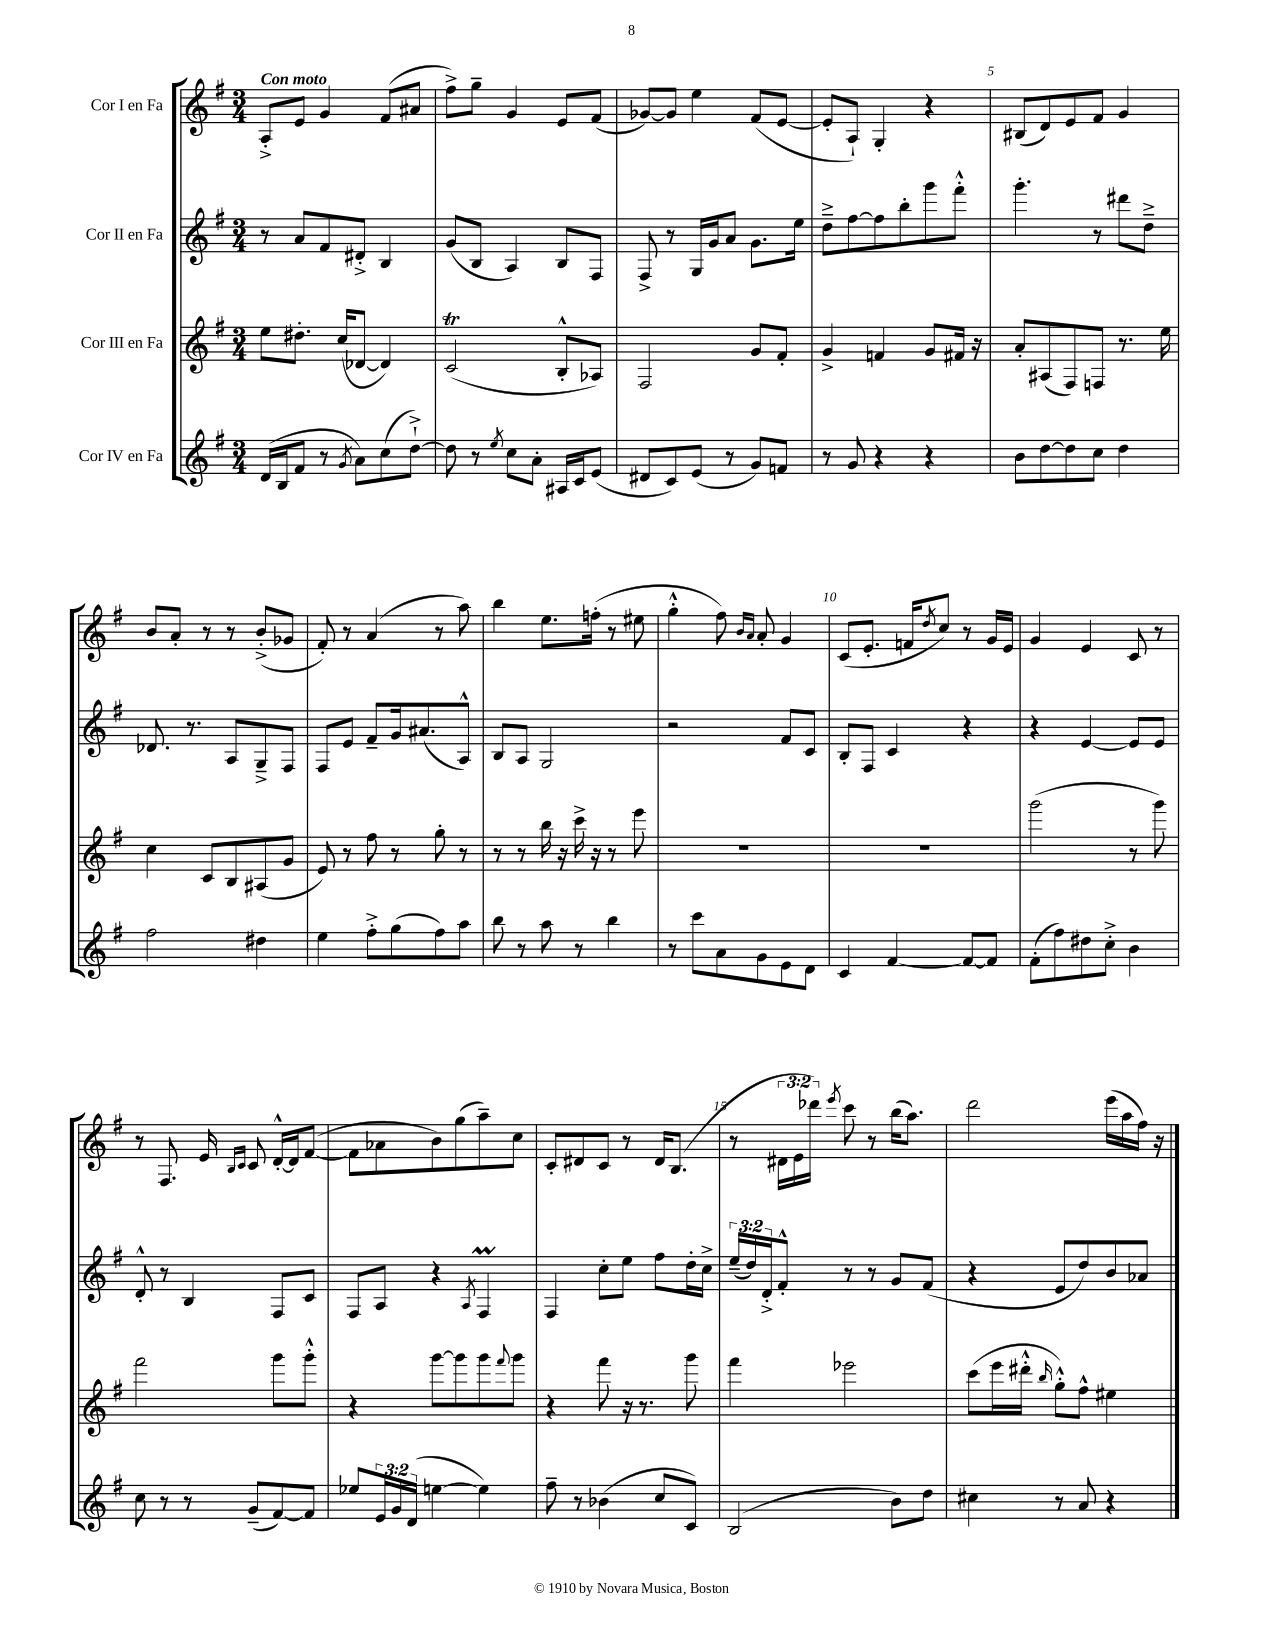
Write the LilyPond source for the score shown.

<<
\new StaffGroup <<
\new Staff = "s0" \with { instrumentName = "Cor I en Fa" } {
    \clef treble \key g \major \numericTimeSignature \time 3/4 \override Staff.TupletNumber.text = #tuplet-number::calc-fraction-text \tempo "Con moto"
    a8-.-> e'8 g'4 fis'8( ais'8 |
    fis''8->) g''8-- g'4 e'8 fis'8( |
    ges'8~) ges'8 e''4 fis'8( e'8~ |
    e'8-. a8-!) g4-. r4 |
    bis8( d'8) e'8 fis'8 g'4 |
    b'8 a'8-. r8 r8 b'8-.->( ges'8 |
    fis'8-.) r8 a'4( r8 a''8) |
    b''4 e''8. f''16-.( r8 eis''8 |
    g''4-.-^ fis''8) \grace { b'16 a'16 } a'8-. g'4 |
    c'8( e'8.-. f'16 \acciaccatura { d''8 } c''8) r8 g'16 e'16 |
    g'4 e'4 c'8 r8 |
    r8 fis8. e'16 \grace { b16 c'16 } c'8 d'16~-.-^ d'16 fis'8~( |
    fis'8 aes'8 b'8) g''8( a''8--) c''8 |
    c'8-. dis'8 c'8 r8 dis'16 b8.( |
    r8 \tuplet 3/2 { dis'16 e'16 des'''16) } \acciaccatura { e'''8 } c'''8 r8 b''16( a''8.) |
    d'''2 e'''16( a''16 fis''16) r16 \bar "|." |
}
\new Staff = "s1" \with { instrumentName = "Cor II en Fa" } {
    \clef treble \key g \major \numericTimeSignature \time 3/4 \override Staff.TupletNumber.text = #tuplet-number::calc-fraction-text
    r8 a'8 fis'8 dis'8-.-> b4 |
    g'8( b8 a4) b8 fis8 |
    fis8-> r8 g16 g'16 a'8 g'8. e''16 |
    d''8---> fis''8~ fis''8 b''8-. g'''8 fis'''8-.-^ |
    g'''4.-. r8 dis'''8 d''8---> |
    des'8. r8. a8 g8---> fis8 |
    fis8 e'8 fis'8-- g'16 ais'8.( a8-^) |
    b8 a8 g2 |
    r2 fis'8 c'8 |
    b8-. fis8 c'4 r4 |
    r4 e'4~ e'8 e'8 |
    d'8-.-^ r8 b4 fis8 c'8 |
    fis8 a8 r4 \acciaccatura { a8 } fis4\prall |
    fis4 c''8-. e''8 fis''8 d''16-. c''16-> |
    \tuplet 3/2 { e''16--( d''16) d'16-.-> } fis'8-.-^ r8 r8 g'8 fis'8( |
    r4 e'8 d''8) b'8 aes'8 \bar "|." |
}
\new Staff = "s2" \with { instrumentName = "Cor III en Fa" } {
    \clef treble \key g \major \numericTimeSignature \time 3/4
    e''8 dis''8.-. c''16( des'8~ des'4) |
    c'2\trill( b8-.-^ aes8) |
    fis2 g'8 fis'8-. |
    g'4-> f'4 g'8 fis'16 r16 |
    a'8-. ais8( fis8) f8 r8. e''16 |
    c''4 c'8 b8 ais8( g'8 |
    e'8) r8 fis''8 r8 g''8-. r8 |
    r8 r8 b''16 r16 c'''16-> r16 r8 e'''8 |
    R2. |
    R2. |
    g'''2( r8 g'''8) |
    fis'''2 g'''8 g'''8-.-^ |
    r4 g'''8~ g'''8 g'''8 \appoggiatura { fis'''8 } g'''8 |
    r4 fis'''8 r16 r8. g'''8 |
    fis'''4 ees'''2 |
    c'''8( e'''16 dis'''16-.-^ \grace { b''16 } g''8-.-^) fis''8-^ eis''4 \bar "|." |
}
\new Staff = "s3" \with { instrumentName = "Cor IV en Fa" } {
    \clef treble \key g \major \numericTimeSignature \time 3/4 \override Staff.TupletNumber.text = #tuplet-number::calc-fraction-text
    d'16( b16 fis'8 r8 \acciaccatura { g'8 } a'8) c''8( d''8~-!->) |
    d''8 r8 \acciaccatura { e''8 } c''8 a'8-. ais16 c'16 e'8( |
    dis'8 c'8) e'8( r8 g'8) f'8 |
    r8 g'8 r4 r4 |
    b'8 d''8~ d''8 c''8 d''4 |
    fis''2 dis''4 |
    e''4 fis''8-.-> g''8( fis''8) a''8 |
    b''8 r8 a''8 r8 b''4 |
    r8 c'''8 a'8 g'8 e'8 d'8 |
    c'4 fis'4~ fis'8~ fis'8 |
    fis'8-.( fis''8) dis''8 c''8-.-> b'4 |
    c''8 r8 r8 g'8--( fis'8~) fis'8 |
    ees''8 \tuplet 3/2 { e'16 g'16 d'16( } e''4~ e''4) |
    fis''8-- r8 bes'4( c''8 c'8) |
    b2( b'8) d''8 |
    cis''4 r8 a'8 r4 \bar "|." |
}
>>
>>
\layout { \context { \Score \override BarNumber.break-visibility = ##(#f #t #t) barNumberVisibility = #(every-nth-bar-number-visible 5) } }
